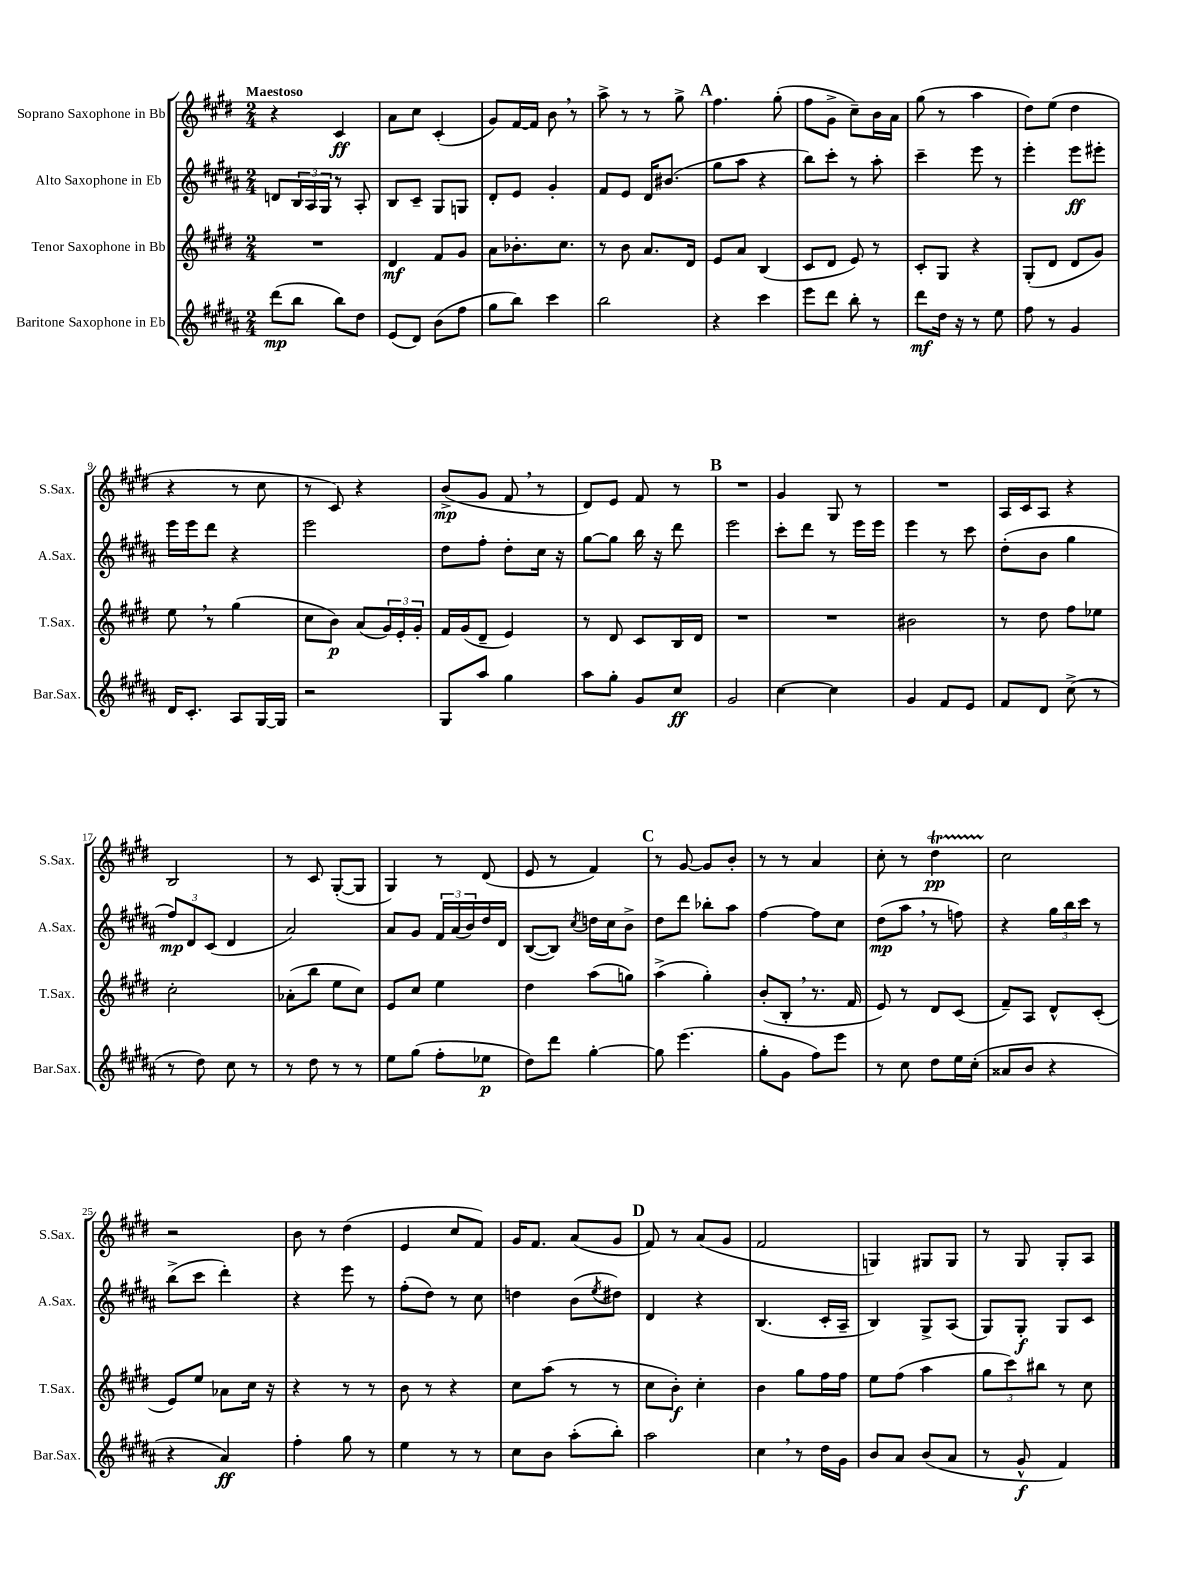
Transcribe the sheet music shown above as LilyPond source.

<<
\new StaffGroup <<
\new Staff = "s0" \with { instrumentName = "Soprano Saxophone in Bb" shortInstrumentName = "S.Sax." } {
    \clef treble \key e \major \numericTimeSignature \time 2/4 \tempo "Maestoso"
    r4 cis'4\ff |
    a'8 cis''8 cis'4-.( |
    gis'8) fis'16~ fis'16 b'8 \breathe r8 |
    a''8-> r8 r8 gis''8-> |
    \mark \markup { \bold "A" } fis''4. gis''8-.( |
    fis''8 gis'8-> cis''8--) b'16 a'16 |
    gis''8( r8 a''4 |
    dis''8) e''8( dis''4 |
    r4 r8 cis''8 |
    r8 cis'8) r4 |
    b'8->\mp( gis'8 fis'8 \breathe r8 |
    dis'8) e'8 fis'8 r8 |
    \mark \markup { \bold "B" } R2 |
    gis'4 gis8 r8 |
    R2 |
    a16 cis'16 a8 r4 |
    b2 |
    r8 cis'8 gis8~-.( gis8 |
    gis4) r8 dis'8( |
    e'8 r8 fis'4) |
    \mark \markup { \bold "C" } r8 gis'8~ gis'8 b'8-. |
    r8 r8 a'4 |
    cis''8-. r8 dis''4\startTrillSpan\pp |
    cis''2\stopTrillSpan |
    r2 |
    b'8 r8 dis''4( |
    e'4 cis''8 fis'8) |
    gis'16 fis'8. a'8( gis'8 |
    \mark \markup { \bold "D" } fis'8) r8 a'8( gis'8 |
    fis'2 |
    g4) gis8 gis8 |
    r8 gis8 gis8-. a8 \bar "|." |
}
\new Staff = "s1" \with { instrumentName = "Alto Saxophone in Eb" shortInstrumentName = "A.Sax." } {
    \clef treble \key b \major \numericTimeSignature \time 2/4
    d'8 \tuplet 3/2 { b16 ais16 gis16 } r8 ais8-. |
    b8 cis'8-- gis8 g8 |
    dis'8-. e'8 gis'4-. |
    fis'8 e'8 dis'16 bis'8.( |
    \mark \markup { \bold "A" } gis''8 ais''8 r4 |
    b''8) cis'''8-. r8 ais''8-. |
    cis'''4-- e'''8 r8 |
    e'''4-. e'''8\ff eis'''8-. |
    e'''16 e'''16 dis'''8 r4 |
    e'''2 |
    dis''8 fis''8-. dis''8-. cis''16 r16 |
    gis''8~ gis''8 b''16 r16 dis'''8 |
    \mark \markup { \bold "B" } e'''2 |
    cis'''8-. dis'''8 r8 e'''16 e'''16 |
    e'''4 r8 cis'''8 |
    dis''8-.( b'8 gis''4 |
    \tuplet 3/2 { fis''8\mp) dis'8 cis'8( } dis'4 |
    ais'2) |
    ais'8 gis'8 \tuplet 3/2 { fis'16 ais'16( b'16) } dis''16 dis'16 |
    b8~( b8) \acciaccatura { cis''8 } d''16 cis''16 b'8-> |
    \mark \markup { \bold "C" } dis''8 dis'''8 bes''8-. ais''8 |
    fis''4~ fis''8 cis''8 |
    dis''8\mp( ais''8 \breathe r8 f''8) |
    r4 \tuplet 3/2 { gis''16 b''16 cis'''16 } r8 |
    b''8->( cis'''8 dis'''4-.) |
    r4 e'''8 r8 |
    fis''8-.( dis''8) r8 cis''8 |
    d''4 b'8( \acciaccatura { e''8 } dis''8) |
    \mark \markup { \bold "D" } dis'4 r4 |
    b4.( cis'16-. ais16-- |
    b4) gis8-> ais8( |
    gis8) gis8-.\f gis8 cis'8 \bar "|." |
}
\new Staff = "s2" \with { instrumentName = "Tenor Saxophone in Bb" shortInstrumentName = "T.Sax." } {
    \clef treble \key e \major \numericTimeSignature \time 2/4
    R2 |
    dis'4\mf fis'8 gis'8 |
    a'8 bes'8.-. cis''8. |
    r8 b'8 a'8. dis'16 |
    \mark \markup { \bold "A" } e'8 a'8 b4( |
    cis'8 dis'8 e'8) r8 |
    cis'8-. gis8 r4 |
    gis8-.( dis'8 dis'8 gis'8) |
    e''8 \breathe r8 gis''4( |
    cis''8 b'8\p) a'8( \tuplet 3/2 { gis'16) e'16-. gis'16-. } |
    fis'16 gis'16( dis'8-- e'4) |
    r8 dis'8 cis'8 b16 dis'16 |
    \mark \markup { \bold "B" } R2 |
    R2 |
    bis'2 |
    r8 dis''8 fis''8 ees''8 |
    cis''2-. |
    aes'8-.( b''8 e''8 cis''8) |
    e'8 cis''8 e''4 |
    dis''4 a''8( g''8) |
    \mark \markup { \bold "C" } a''4->( gis''4-.) |
    b'8-.( b8-. \breathe r8. fis'16 |
    e'8) r8 dis'8 cis'8( |
    fis'8--) a8 dis'8-^ cis'8-.( |
    e'8) e''8 aes'8 cis''16 r16 |
    r4 r8 r8 |
    b'8 r8 r4 |
    cis''8 a''8( r8 r8 |
    \mark \markup { \bold "D" } cis''8 b'8-.\f) cis''4-. |
    b'4 gis''8 fis''16 fis''16 |
    e''8 fis''8( a''4 |
    \tuplet 3/2 { gis''8 cis'''8) bis''8 } r8 cis''8 \bar "|." |
}
\new Staff = "s3" \with { instrumentName = "Baritone Saxophone in Eb" shortInstrumentName = "Bar.Sax." } {
    \clef treble \key b \major \numericTimeSignature \time 2/4
    dis'''8\mp( b''8 b''8) dis''8 |
    e'8( dis'8) b'8( fis''8 |
    gis''8 b''8) cis'''4 |
    b''2 |
    \mark \markup { \bold "A" } r4 cis'''4 |
    e'''8 dis'''8 b''8-. r8 |
    dis'''8\mf dis''16 r16 r8 e''8 |
    fis''8 r8 gis'4 |
    dis'16 cis'8.-. ais8 gis16~ gis16 |
    r2 |
    gis8 ais''8 gis''4 |
    ais''8 gis''8-. gis'8 cis''8\ff |
    \mark \markup { \bold "B" } gis'2 |
    cis''4~ cis''4 |
    gis'4 fis'8 e'8 |
    fis'8 dis'8 cis''8->( r8 |
    r8 dis''8) cis''8 r8 |
    r8 dis''8 r8 r8 |
    e''8 gis''8( fis''8-. ees''8\p |
    dis''8) dis'''8 gis''4~-. |
    \mark \markup { \bold "C" } gis''8 e'''4.( |
    gis''8-. gis'8 fis''8) e'''8 |
    r8 cis''8 dis''8 e''16 cis''16-.( |
    aisis'8 b'8 r4 |
    r4 ais'4\ff) |
    fis''4-. gis''8 r8 |
    e''4 r8 r8 |
    cis''8 b'8 ais''8-.( b''8-.) |
    \mark \markup { \bold "D" } ais''2 |
    cis''4 \breathe r8 dis''16 gis'16 |
    b'8 ais'8 b'8( ais'8 |
    r8 gis'8-^\f fis'4) \bar "|." |
}
>>
>>
